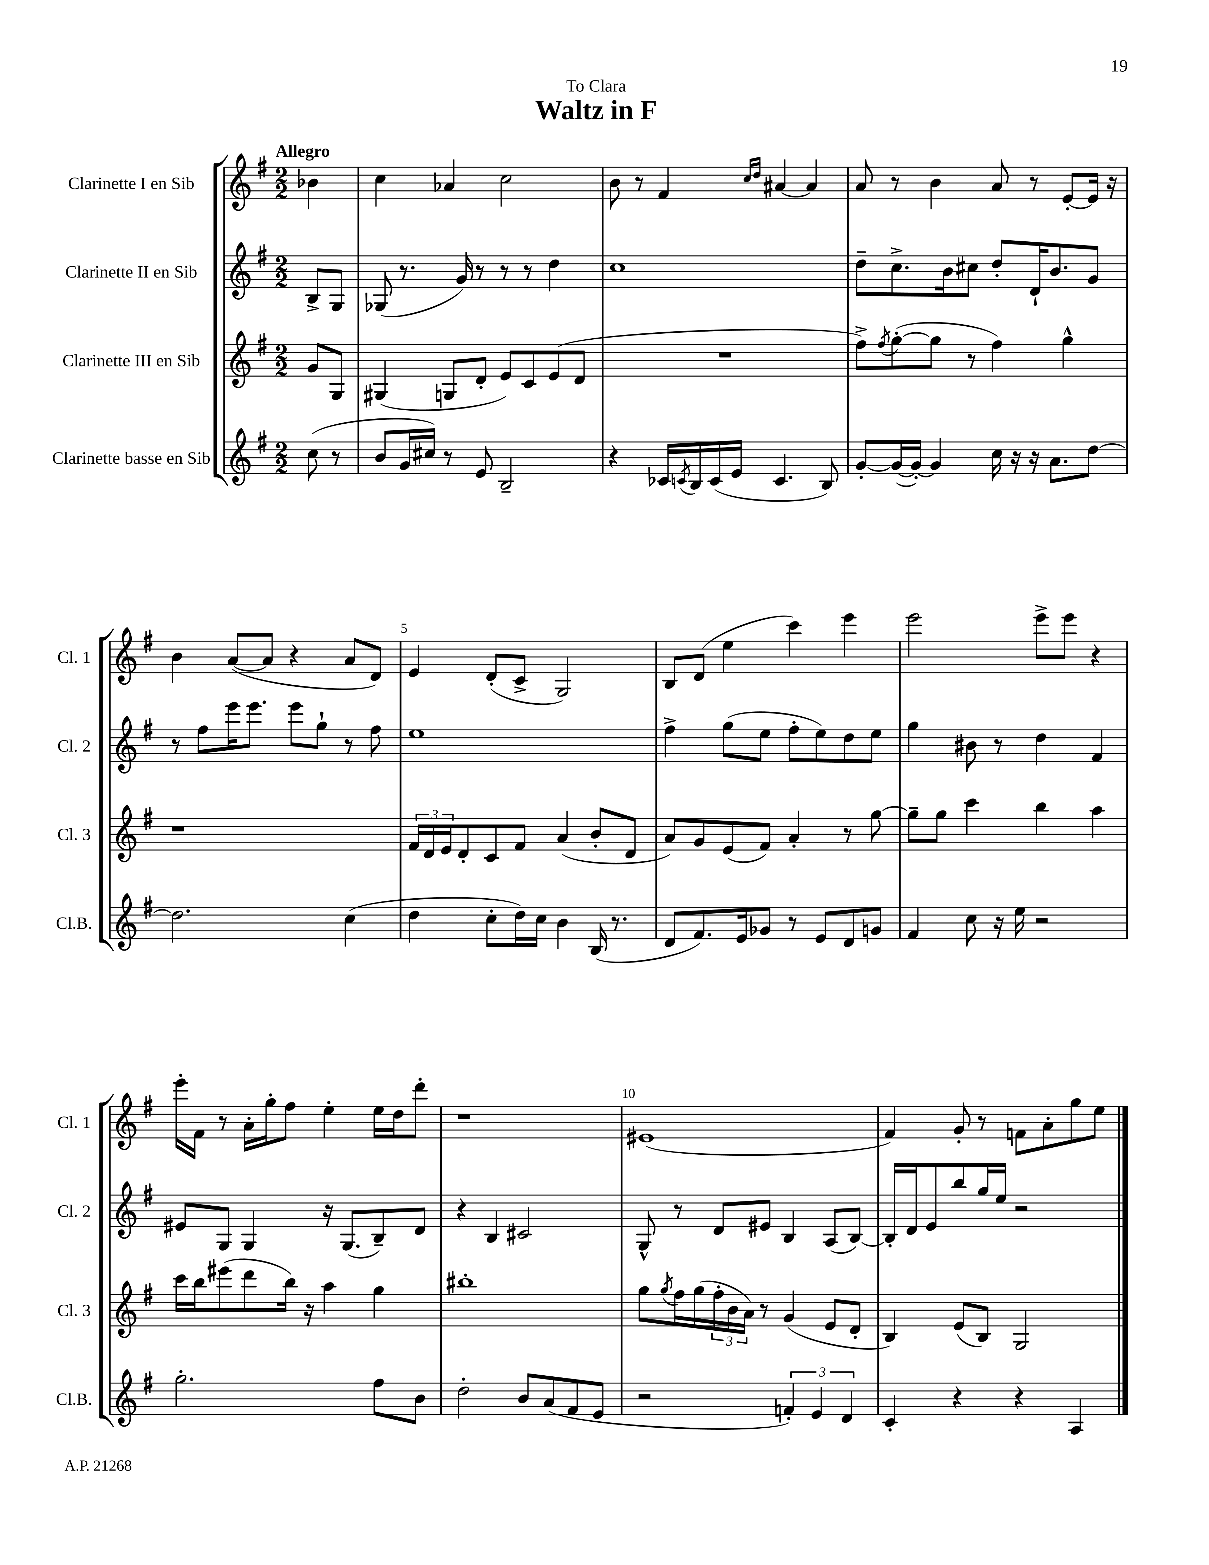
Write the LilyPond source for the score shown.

\header { title = "Waltz in F" dedication = "To Clara" }
<<
\new StaffGroup <<
\new Staff = "s0" \with { instrumentName = "Clarinette I en Sib" shortInstrumentName = "Cl. 1" } {
    \clef treble \key g \major \numericTimeSignature \time 2/2 \partial 4 \tempo "Allegro"
    bes'4 |
    c''4 aes'4 c''2 |
    b'8 r8 fis'4 \grace { c''16 d''16 } ais'4~ ais'4 |
    a'8 r8 b'4 a'8 r8 e'8~-. e'16 r16 |
    b'4 a'8~( a'8 r4 a'8 d'8) |
    e'4 d'8-.( c'8-> g2) |
    b8 d'8( e''4 c'''4) e'''4 |
    e'''2 e'''8-> e'''8 r4 |
    e'''16-. fis'16 r8 a'16-. g''16-. fis''8 e''4-. e''16 d''16 d'''8-. |
    r1 |
    eis'1( |
    fis'4) g'8-. r8 f'8 a'8-. g''8 e''8 \bar "|." |
}
\new Staff = "s1" \with { instrumentName = "Clarinette II en Sib" shortInstrumentName = "Cl. 2" } {
    \clef treble \key g \major \numericTimeSignature \time 2/2 \partial 4
    b8-> g8 |
    ges8( r8. g'16) r8 r8 r8 d''4 |
    c''1 |
    d''8-- c''8.-> b'16 cis''8 d''8-. d'16-! b'8. g'8 |
    r8 fis''8 e'''16 e'''8. e'''8 g''8-! r8 fis''8 |
    e''1 |
    fis''4-> g''8( e''8 fis''8-. e''8) d''8 e''8 |
    g''4 bis'8 r8 d''4 fis'4 |
    eis'8 g8 g4 r16 g8.( b8--) d'8 |
    r4 b4 cis'2 |
    g8-^ r8 d'8 eis'8 b4 a8( b8~) |
    b16-. d'16 e'8 b''8 g''16 e''16 r2 \bar "|." |
}
\new Staff = "s2" \with { instrumentName = "Clarinette III en Sib" shortInstrumentName = "Cl. 3" } {
    \clef treble \key g \major \numericTimeSignature \time 2/2 \partial 4
    g'8 g8 |
    gis4( g8 d'8-. e'8) c'8 e'8( d'8 |
    R1 |
    fis''8->) \acciaccatura { fis''8 } g''8~-.( g''8 r8 fis''4) g''4-^ |
    r1 |
    \tuplet 3/2 { fis'16 d'16 e'16 } d'8-. c'8 fis'8 a'4( b'8-. d'8 |
    a'8) g'8 e'8( fis'8) a'4-. r8 g''8~ |
    g''8-- g''8 c'''4 b''4 a''4 |
    c'''16 b''16 eis'''8( d'''8 b''16) r16 a''4 g''4 |
    bis''1-. |
    g''8 \acciaccatura { g''8 } fis''16 g''16( \tuplet 3/2 { fis''16-. b'16 a'16) } r8 g'4( e'8 d'8-. |
    b4) e'8( b8) g2 \bar "|." |
}
\new Staff = "s3" \with { instrumentName = "Clarinette basse en Sib" shortInstrumentName = "Cl.B." } {
    \clef treble \key g \major \numericTimeSignature \time 2/2 \partial 4
    c''8( r8 |
    b'8 g'16 cis''16) r8 e'8 b2-- |
    r4 ces'16 \acciaccatura { c'8 } b16 c'16( e'16 c'4. b8) |
    g'8~-. g'16~( g'16~-.) g'4 c''16 r16 r16 a'8. d''8~ |
    d''2. c''4( |
    d''4 c''8-. d''16) c''16 b'4 b16( r8. |
    d'8 fis'8.) e'16 ges'8 r8 e'8 d'8 g'8 |
    fis'4 c''8 r16 e''16 r2 |
    g''2.-. fis''8 b'8 |
    d''2-. b'8 a'8( fis'8 e'8 |
    r2 \tuplet 3/2 { f'4-.) e'4 d'4 } |
    c'4-. r4 r4 a4 \bar "|." |
}
>>
>>
\layout { \context { \Score \override BarNumber.break-visibility = ##(#f #t #t) barNumberVisibility = #(every-nth-bar-number-visible 5) } }
